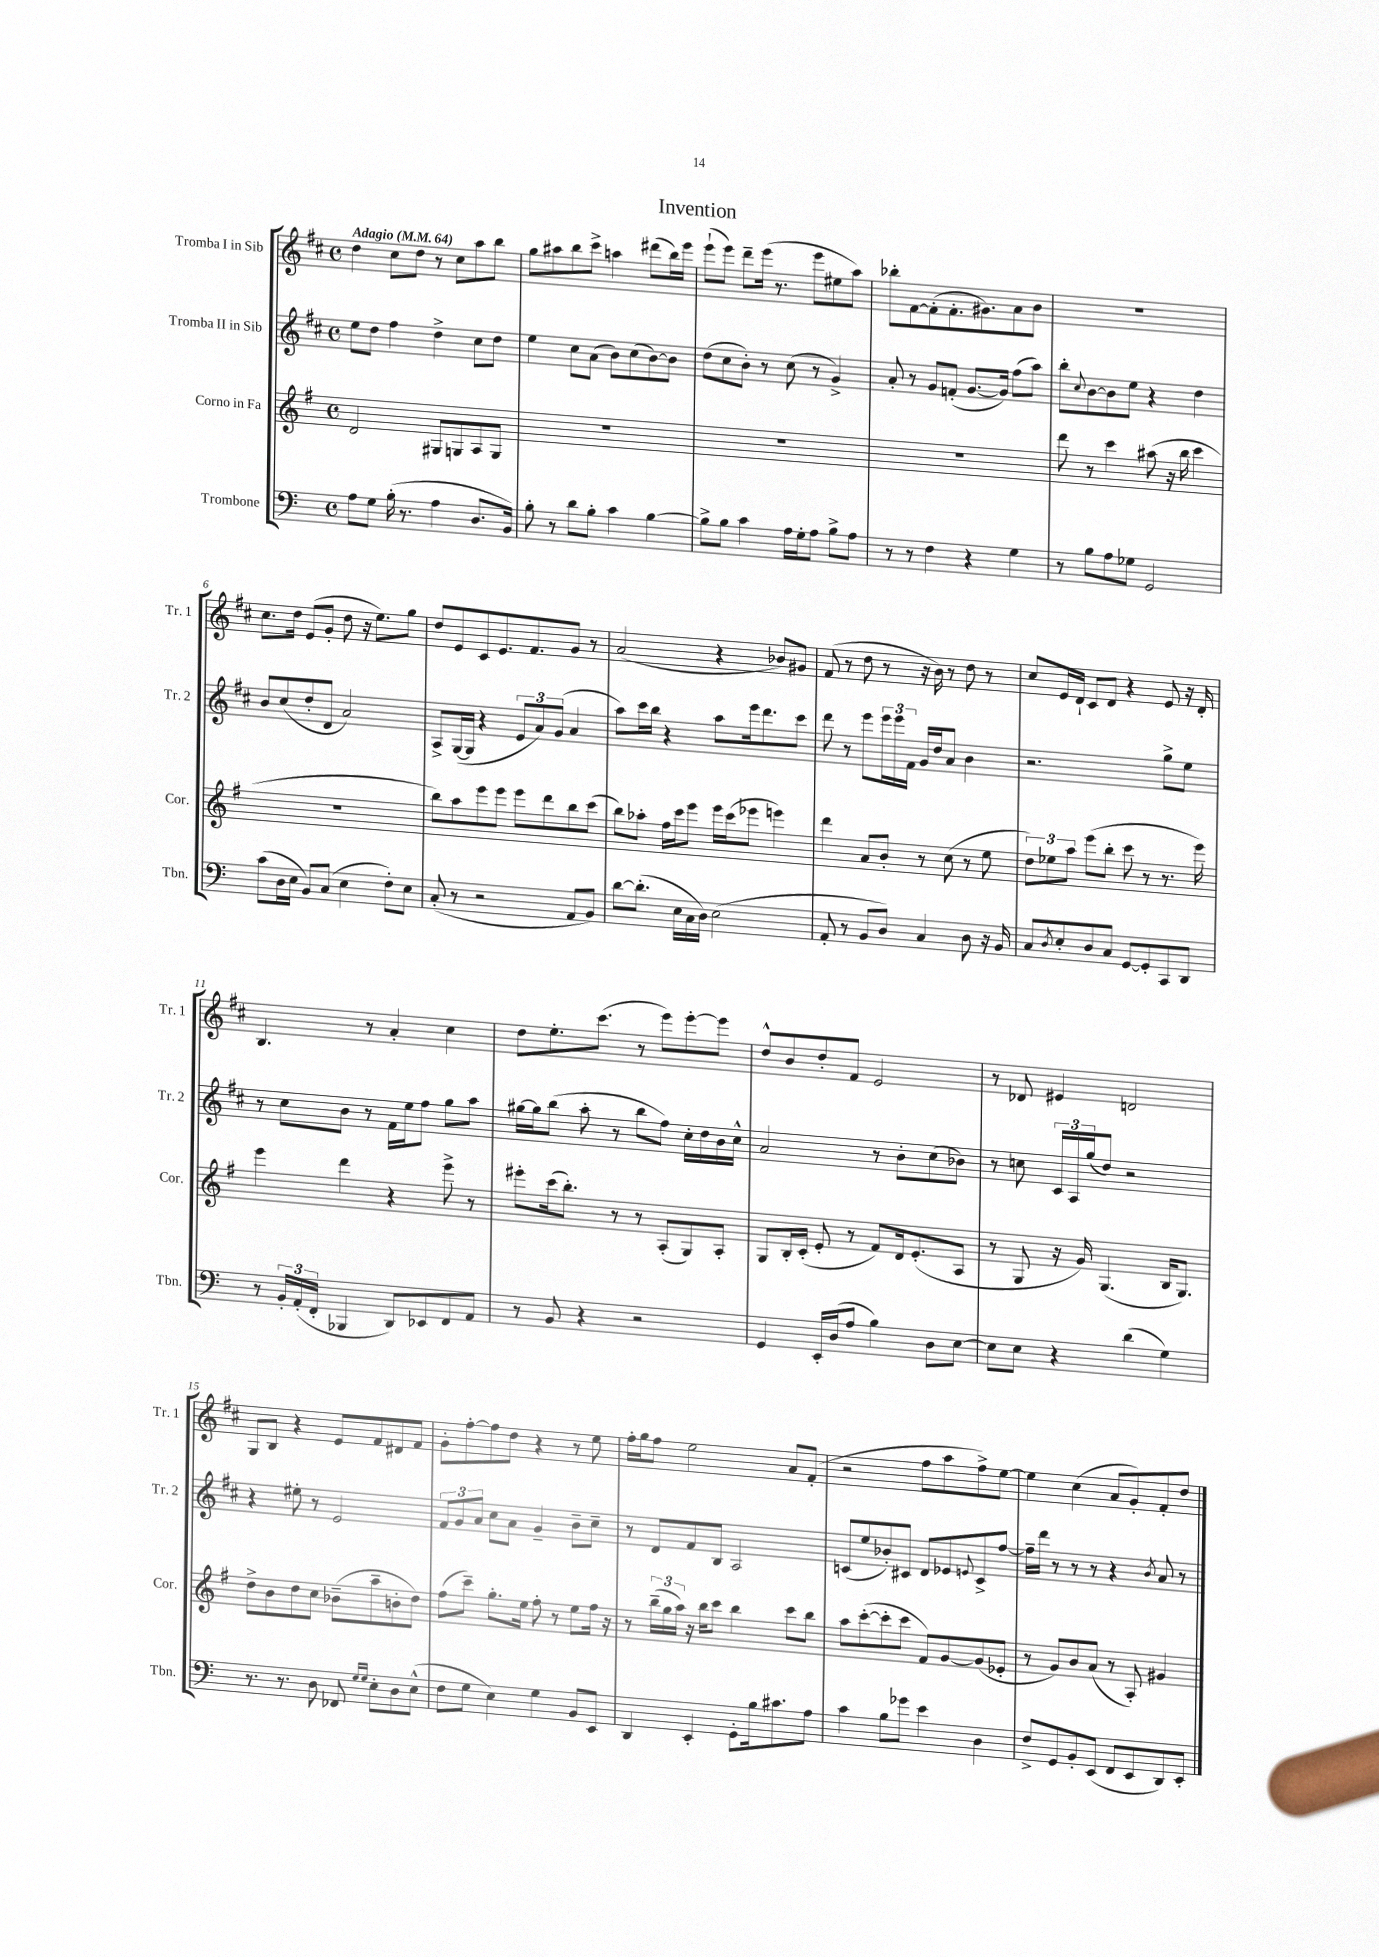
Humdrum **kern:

**kern	**kern	**kern	**kern
*part4	*part3	*part2	*part1
*staff4	*staff3	*staff2	*staff1
*I"Trombone	*I"Corno in Fa	*I"Tromba II in Sib	*I"Tromba I in Sib
*I'Tbn.	*I'Cor.	*I'Tr. 2	*I'Tr. 1
*clefF4	*clefG2	*clefG2	*clefG2
*k[]	*k[f#]	*k[f#c#]	*k[f#c#]
*M4/4	*M4/4	*M4/4	*M4/4
*met(c)	*met(c)	*met(c)	*met(c)
*MM64	*MM64	*MM64	*MM64
=1	=1	=1	=1
!	!	!	!LO:TX:a:B:t=Adagio
8A\L	2d/	8ee\L	4dd\
8G\J	.	8dd\J	.
(16B'\	.	4ff#\	8cc#\L
8.r	.	.	.
.	.	.	8dd\J
4A\	8G#X/L	4dd^\	8r
.	8Gn/	.	8cc#\L
8.D/L	8A/	8cc#\L	8aa\
.	8G/J	8dd\J	8bb\J
16BB/Jk)	.	.	.
=2	=2	=2	=2
8B'\	1r	4ee\	8gg\L
8r	.	.	8aa#X\
8d\L	.	8cc#\L	8bb\
8B'\J	.	(8a\J	8ccc#^\J
4c\	.	8b\L)	4aan\
.	.	(8cc#\	.
[4B\	.	[8b\)	(8ddd#X\L
.	.	8b\J]	16bb\L)
.	.	.	16eee\JJ
=3	=3	=3	=3
8B^\L]	1r	(8dd\L	(8eee`\L
8B\J	.	8cc#\	8eee\J)
4c\	.	8b'\J)	8ddd~\L
.	.	8r	(16eee\Jk
.	.	.	8.r
16A\LL	.	(8cc#\	.
16G'\J	.	.	.
8A\J	.	8r	8eee\L
8B^\L	.	4g^/)	8ee#X\
8A\J	.	.	8aa\J)
=4	=4	=4	=4
8r	1r	8a'/	8bb-X'\L
8r	.	8r	[8f#\
4F\	.	8g/L	(8f#'\]
.	.	(8fn'/J	8.f#'\
4r	.	[8.g/L	.
.	.	.	8.g#X\)
.	.	16g/Jk])	.
4G\	.	(8ff#\L	8a\
.	.	8aa\J)	8b\J
=5	=5	=5	=5
8r	8ddd\	8bb'\L	1r
.	.	8qqcc#/	.
8B\L	8r	[8b\	.
8A\	4ccc\	8b\]	.
8G-X\J	.	8ee\J	.
2GG/	(8aa#X\	4r	.
.	16r	.	.
.	16bb\	.	.
.	4ccc\	4dd\	.
!!LO:LB:g=z
=6	=6	=6	=6
(8c\L	1r	8b/L	8.cc#\L
16D\L	.	(8cc#/	.
16E\JJ	.	.	16dd\Jk
8BB/L)	.	8dd'/	(8e/L
(8C/J	.	8d/J	8g'/J
4E\	.	2a/)	8dd\
.	.	.	16r
.	.	.	8.ee\L)
8F'\L)	.	.	.
8E\J	.	.	8gg\J
=7	=7	=7	=7
(8C'/	8bb\L)	8A^/L	8dd/L
8r	8aa\	([16G/L	8e/
.	.	16G/JJ]	.
2r	8eee\	4r	8c#/
.	8eee\J	.	8.e/
.	8eee\L	12e/L	.
.	.	.	8.f#/
.	.	12a/)	.
.	8ddd\	.	.
.	.	(12g/J	.
8AA/L	8bb\	4a/	8g/J
8BB/J)	(8ccc\J	.	8r
=8	=8	=8	=8
[8d\L	8bb\L)	8aa\L)	(2a/
(8.d'\J]	8aa-X'\J	16ccc#\L	.
.	.	16bb\JJ	.
.	16ff#\LL	4r	.
16E\LL	16ccc\J	.	.
16C\	8eee\J	.	.
16D\JJ)	.	.	.
(2E\	16eee\LL	8aa\L	4r
.	(16ccc\J	.	.
.	8eee-X\J	16eee\k	.
.	.	8.ddd\	.
.	4eeen\)	.	8b-X/L)
.	.	8ccc#\J	8g#X/J
=9	=9	=9	=9
8AA'/	4ddd\	8ddd\	(8f#/
8r	.	8r	8r
8BB/L	8a/L	8eee\L	8dd\
8D/J)	8b'/J	24eee\L	8r
.	.	24eee\	.
.	.	24f#\JJ	.
4C/	8r	16g/LL	16r
.	.	16dd/J	16b\)
.	(8cc\	8a/J	8r
8D\	8r	4b\	8dd\
16r	8ee\	.	8r
16BB/	.	.	.
=10	=10	=10	=10
8C/L	12dd\L)	2.r	8cc#/L
.	12ee-X\	.	.
8qD/	.	.	.
8E'/	.	.	16e/L
.	12aa\J	.	.
.	.	.	16d`/JJ
8D/	(8eee\L	.	8c#/L
8C/J	8bb'\J	.	8d/J
[8GG/L	8ccc\	.	4r
8GG'/]	8r	.	.
8CC/	8.r	8gg^\L	8e/
8DD/J	.	8ee\J	16r
.	16eee\)	.	16d'/
!!LO:LB:g=z
=11	=11	=11	=11
8r	4eee\	8r	4.B/
24BB'/LL	.	8cc#\L	.
(24AA'/	.	.	.
24FF'/JJ	.	.	.
4BBB-X/	4ddd\	8b\J	.
.	.	8r	8r
8DD/L)	4r	16f#\LL	4a'/
.	.	16ee\J	.
8EE-X/	.	8ff#\J	.
8FF/	8eee^\	8gg\L	4cc#\
8AA/J	8r	8aa\J	.
=12	=12	=12	=12
8r	8eee#X'\L	[16gg#X\LL	8dd\L
.	.	16gg#\J]	.
8BB/	(16ccc\k	(8bb\J	8.ee'\
.	8.bb'\J)	.	.
4r	.	8aa'\	.
.	.	.	(8.ccc#\J
.	8r	8r	.
2r	8r	8bb\L	8r
.	(8A'/L	8ff#\J)	8eee\L)
.	8G/)	16cc#'\LL	[8eee'\
.	.	16dd\	.
.	8A'/J	16b\	8eee\J]
.	.	16cc#^^\JJ	.
=13	=13	=13	=13
4GG/	8G/L	2a/	8dd^^/L
.	16B'/L	.	8b/
.	(16c'/JJ	.	.
16EE'/LL	8e'/	.	8dd'/
(16D/J	.	.	.
8A/J	8r	.	8f#/J
4B\)	8f#/L)	8r	2e/
.	16d/k	8b'\L	.
.	(8.e'/	.	.
8D\L	.	(8cc#\	.
[8E\J	8A/J	8b-X\J)	.
=14	=14	=14	=14
8E\L]	8r	8r	8r
8E\J	8G/	8ccn\	8d-X/
4r	16r	24c#/LL	4e#X/
.	.	24A/	.
.	16g/)	.	.
.	.	(24gg/J	.
.	(4.G/	8dd/J)	.
(4d\	.	2r	2dn/
4G\)	16B/KL	.	.
.	8.G/J)	.	.
!!LO:LB:g=z
=15	=15	=15	=15
8.r	8dd^\L	4r	8G/L
.	8b\	.	8B/J
8.r	.	.	.
.	8dd\	8ee#X'\	4r
8D\	8cc\J	8r	.
8FF-X/	(8b-X~\L	2e/	8e/L
16qqG/LL	.	.	.
16qqG/JJ	.	.	.
8E'\L	8aa~\	.	8f#/
8D\	8bn'\	.	8d#X/
(8E^^\J	8dd\J)	.	8f#/J
=16	=16	=16	=16
8F\L	(8ff#\L	12f#/L	8g'\L
.	.	12g/	.
8G\J	8ccc~\J)	.	[8ff#'\
.	.	12a/J	.
4E\)	8.gg'\L	8cc#\L	8ff#\]
.	.	8a\J	8dd\J
.	16ee\Jk	.	.
4G\	8ff#'\	4g~/	4r
.	8r	.	.
8BB/L	8ee\L	8b~\L	8r
8EE/J	16ff#\Jk	8cc#~\J	8ee\
.	16r	.	.
=17	=17	=17	=17
4DD/	8r	8r	16ff#'\LL
.	.	.	16gg\J
.	(24bb~\LL	8d/L	8ff#\J
.	24gg\	.	.
.	24aa\JJ)	.	.
4EE'/	16r	8f#/	2ee\
.	16bb\KL	.	.
.	8ccc\J	8B/J	.
8GG'\L	4bb\	2A/	.
16B\k	.	.	.
8.c#X\	.	.	.
.	8ccc\L	.	8a/L
8A\J	8bb\J	.	(8f#'/J
=18	=18	=18	=18
4c\	8aa\L	(8cn/L	2r
.	([8ccc'\	8ee/	.
8B\L	8ccc'\]	8b-X'/)	.
8g-X\J	8ccc\J	8c#X/J	.
4e\	8f#/L)	8d/L	8ff#\L
.	[8g/	8e-X/	8aa\
.	.	8qqen/	.
4D\	(8g/]	8c#^/	8ff#^\)
.	8e-X'/J	[8ff#/J	[8ee\J
=19	=19	=19	=19
8F^/L	8r	16ff#~\LL]	4ee\]
.	.	16ddd\JJ	.
8GG/	8g/L)	8r	.
8BB'/	8b/	8r	(4cc#\
(8EE/J	(8a/J	8r	.
8FF/L	8r	4r	8a/L
8EE/	8A'/)	.	8g'/)
.	.	8qb/	.
8DD/)	4g#X/	8a/	8f#'/
8EE'/J	.	8r	8dd/J
==	==	==	==
*-	*-	*-	*-
